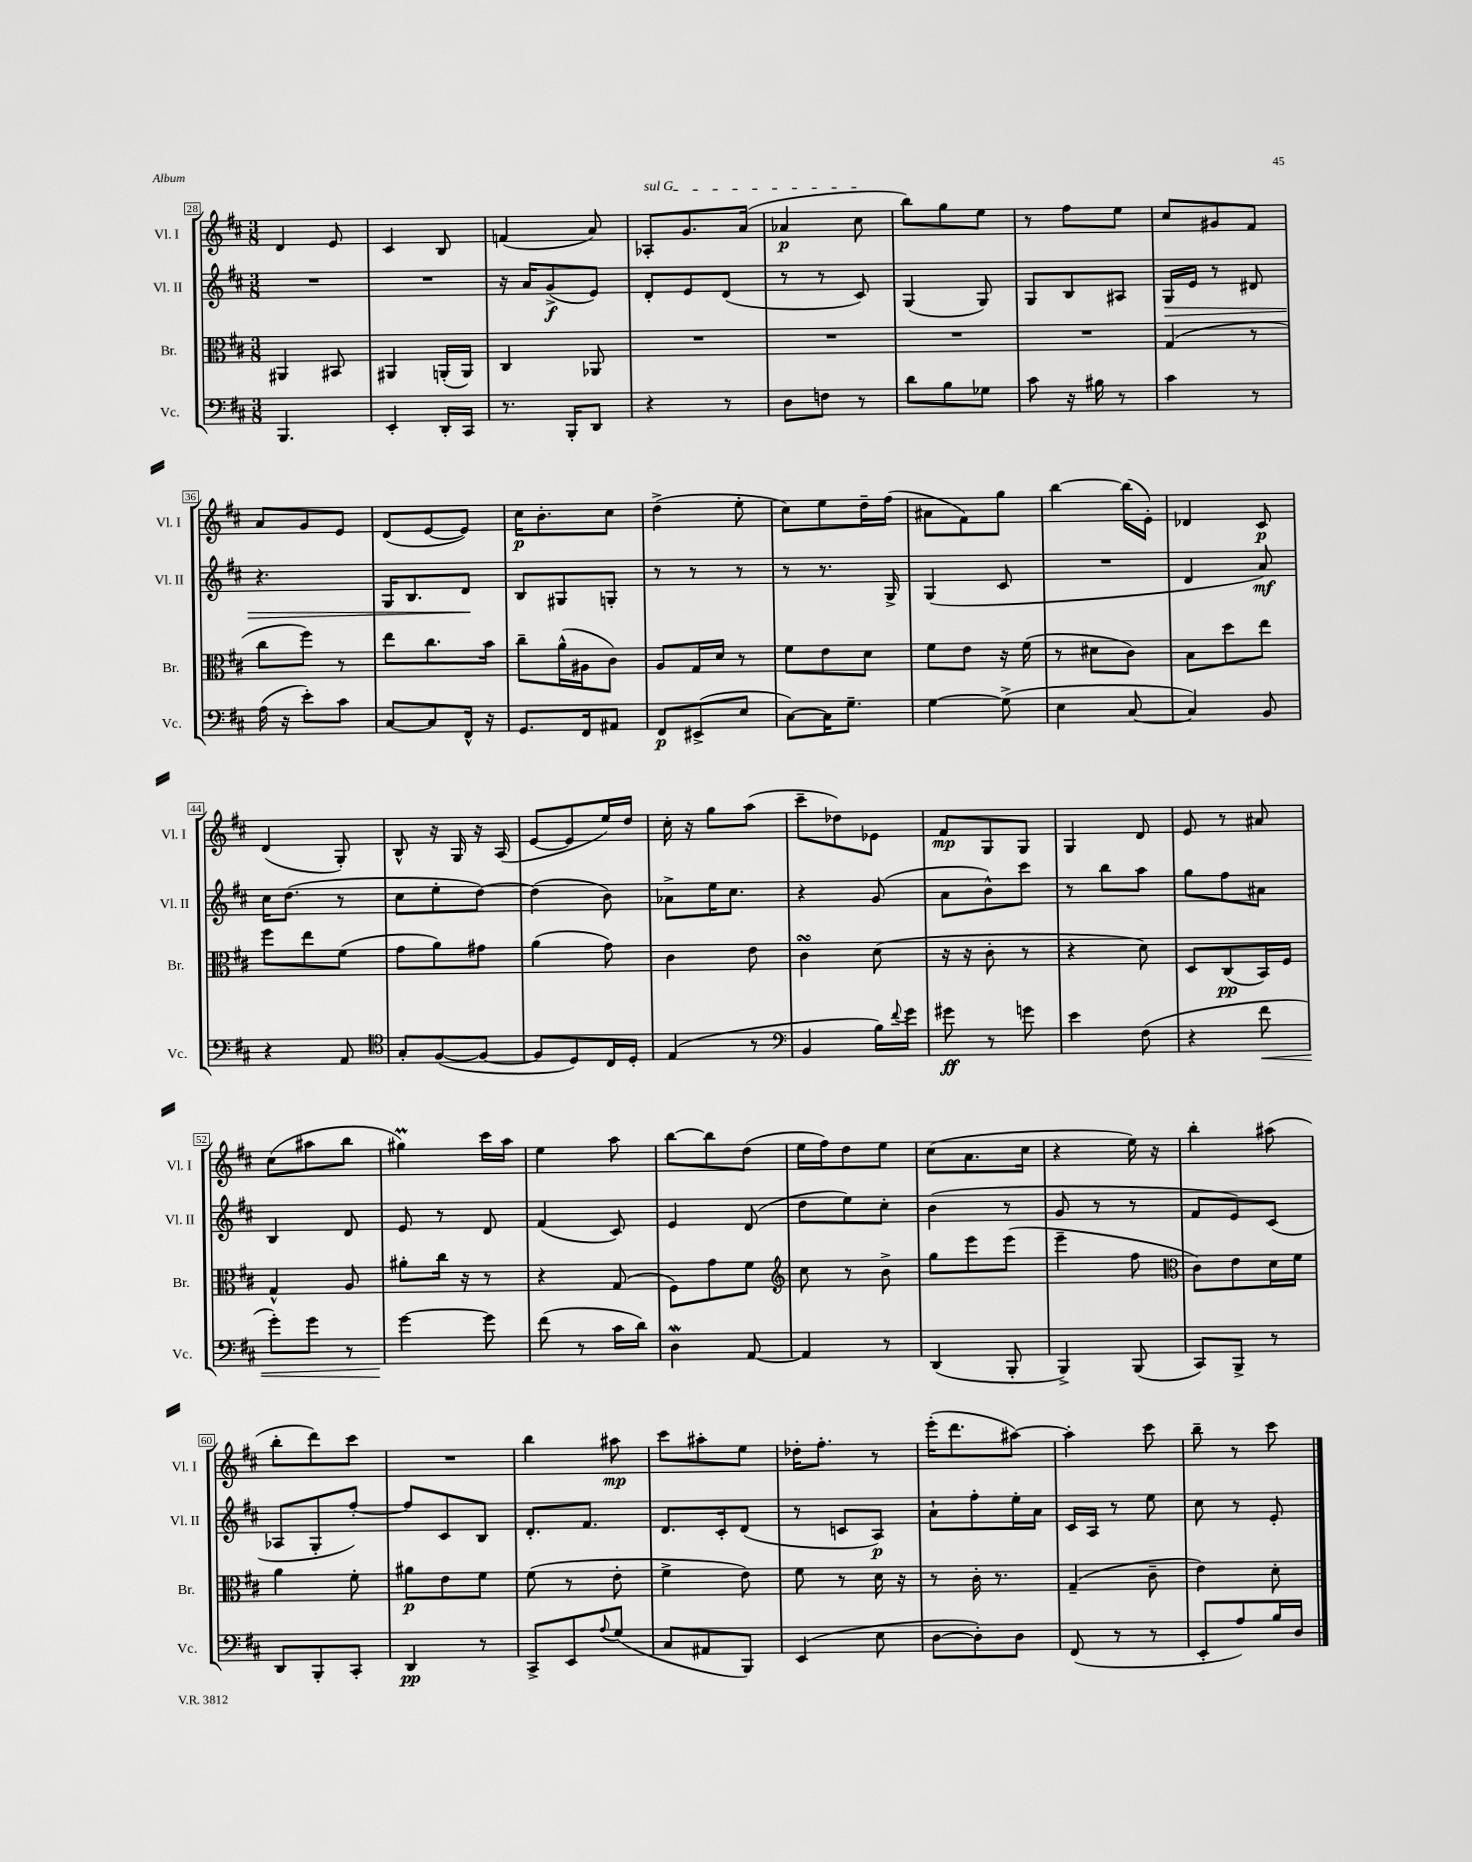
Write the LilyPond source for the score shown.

<<
\new StaffGroup <<
\new Staff = "s0" \with { instrumentName = "Vl. I" shortInstrumentName = "Vl. I" } {
    \clef treble \key d \major \numericTimeSignature \time 3/8
    d'4 e'8 |
    cis'4 b8 |
    f'4( a'8) |
    \once \override TextSpanner.bound-details.left.text = \markup { \italic "sul G" } aes8-.\startTextSpan g'8. a'16( |
    aes'4\p cis''8\stopTextSpan |
    b''8) g''8 e''8 |
    r8 fis''8 e''8 |
    cis''8 gis'8 fis'8 |
    a'8 g'8 e'8 |
    d'8( e'8~ e'8) |
    cis''16\p b'8.-. cis''8 |
    d''4->( e''8-. |
    cis''8) e''8 d''16-- fis''16( |
    ais'8 fis'8) g''8 |
    b''4~ b''16( e'16-.) |
    des'4 cis'8\p |
    d'4( g8-.) |
    b8-^ r16 g16 r16 a16( |
    e'8~ e'8 e''16) d''16 |
    cis''16-. r16 g''8 a''8( |
    cis'''8-- des''8) ees'8 |
    fis'8\mp g8 g8 |
    g4 d'8 |
    e'8 r8 ais'8 |
    cis''8( ais''8 b''8 |
    gis''4\prall) cis'''16 a''16 |
    e''4 a''8 |
    b''8~ b''8 d''8( |
    e''16 fis''16) d''8 e''8 |
    cis''8( a'8. cis''16 |
    r4 e''16) r16 |
    b''4-. ais''8( |
    b''8-. d'''8) cis'''8 |
    R4. |
    b''4 ais''8\mp |
    cis'''8 ais''8-. e''8 |
    des''16-. fis''8.-. r8 |
    e'''16-.( d'''8. ais''8~) |
    ais''4-. cis'''8 |
    b''8-- r8 cis'''8 \bar "|." |
}
\new Staff = "s1" \with { instrumentName = "Vl. II" shortInstrumentName = "Vl. II" } {
    \clef treble \key d \major \numericTimeSignature \time 3/8
    R4. |
    R4. |
    r16 a'16 g'8->\f( e'8) |
    d'8-. e'8 d'8( |
    r8 r8 cis'8) |
    g4( g8) |
    g8 b8 ais8 |
    g16\> e'16 r8 dis'8 |
    r4. |
    g16 b8. d'8\! |
    b8 gis8 g8-. |
    r8 r8 r8 |
    r8 r8. g16-> |
    g4( cis'8 |
    R4. |
    d'4 a'8\mf) |
    cis''16 d''8.( r8 |
    cis''8 e''8-. d''8~) |
    d''4( b'8) |
    aes'8-> e''16 cis''8. |
    r4 g'8( |
    a'8 b'8-^) cis'''8 |
    r8 b''8 a''8 |
    g''8 fis''8 ais'8 |
    b4 d'8 |
    e'8 r8 d'8 |
    fis'4( cis'8) |
    e'4 d'8( |
    d''8 e''8) cis''8-. |
    b'4( r8 |
    g'8 r8 r8 |
    fis'8 e'8) cis'8( |
    aes8 g8-. fis''8~-.) |
    fis''8 cis'8 b8 |
    d'8.-. fis'8. |
    d'8. cis'16-. d'8( |
    r8 c'8 a8\p) |
    a'8-! fis''8-. e''16-. a'16 |
    cis'16 a16 r8 e''8 |
    cis''8 r8 e'8-. \bar "|." |
}
\new Staff = "s2" \with { instrumentName = "Br." shortInstrumentName = "Br." } {
    \clef alto \key d \major \numericTimeSignature \time 3/8
    ais,4 bis,8 |
    ais,4 a,16-.( a,16) |
    cis4 aes,8 |
    R4. |
    R4. |
    R4. |
    R4. |
    g4( r8 |
    cis''8 fis''8) r8 |
    e''8 cis''8. b'16 |
    cis''8-- a'16-^( ais16 cis'8) |
    a8 g16 d'16 r8 |
    fis'8 e'8 d'8 |
    fis'8 e'8 r16 fis'16( |
    r8 dis'8 cis'8) |
    b8 d''8 e''8 |
    fis''8 e''8 fis'8( |
    g'8 a'8) gis'8 |
    a'4( g'8) |
    cis'4 e'8 |
    cis'4\turn d'8( |
    r16 r16 cis'8-. r8 |
    r4 d'8) |
    d8 cis8\pp( b,16) fis16 |
    g4-^ a8 |
    ais'8-. cis''16 r16 r8 |
    r4 g8( |
    fis8) g'8 fis'8 |
    \clef treble cis''8 r8 b'8-> |
    g''8 e'''8 e'''8( |
    e'''4-- fis''8 |
    \clef alto cis'8) e'8 d'16 fis'16 |
    a'4 fis'8-. |
    ais'8\p e'8 fis'8 |
    fis'8( r8 e'8-. |
    fis'4-> e'8) |
    fis'8 r8 d'16 r16 |
    r8 cis'16-. r8. |
    g4--( cis'8-- |
    e'4) d'8-. \bar "|." |
}
\new Staff = "s3" \with { instrumentName = "Vc." shortInstrumentName = "Vc." } {
    \clef bass \key d \major \numericTimeSignature \time 3/8
    b,,4. |
    e,4-. d,16-. cis,16 |
    r8. b,,16-. d,8 |
    r4 r8 |
    d8 f8 r8 |
    d'8 b8 ges8 |
    cis'8 r16 bis16 r8 |
    cis'4 r8 |
    a16( r16 e'8-.) cis'8 |
    cis8~ cis8 fis,16-^ r16 |
    g,8. fis,16 ais,8 |
    fis,8\p eis,8->( e8 |
    cis8~) cis16 g8.-- |
    g4~ g8->( |
    e4 cis8~ |
    cis4) b,8 |
    r4 a,8 |
    \clef tenor g8-. fis8~( fis8~ |
    fis8 d8) cis16 d16-. |
    e4( r8 |
    \clef bass b,4 b16) \appoggiatura { fis'8 } g'16 |
    gis'8\ff r8 g'8 |
    e'4 fis8( |
    r4 fis'8\< |
    g'8-.) g'8 r8 |
    g'4~\! g'8 |
    fis'8( r8 cis'16 d'16) |
    d4\mordent a,8~ |
    a,4 r8 |
    d,4( b,,8-. |
    b,,4->) b,,8( |
    cis,8) b,,8-> r8 |
    d,8 b,,8-. cis,8-. |
    d,4\pp r8 |
    cis,8-> e,8 \appoggiatura { a8 } g8( |
    cis8 ais,8 b,,8) |
    e,4( e8 |
    d8~ d8-.) d8 |
    fis,8( r8 r8 |
    e,8-. a8) b16 d16 \bar "|." |
}
>>
>>
\layout { \context { \Score currentBarNumber = #28 \override BarNumber.stencil = #(make-stencil-boxer 0.1 0.3 ly:text-interface::print) } }
